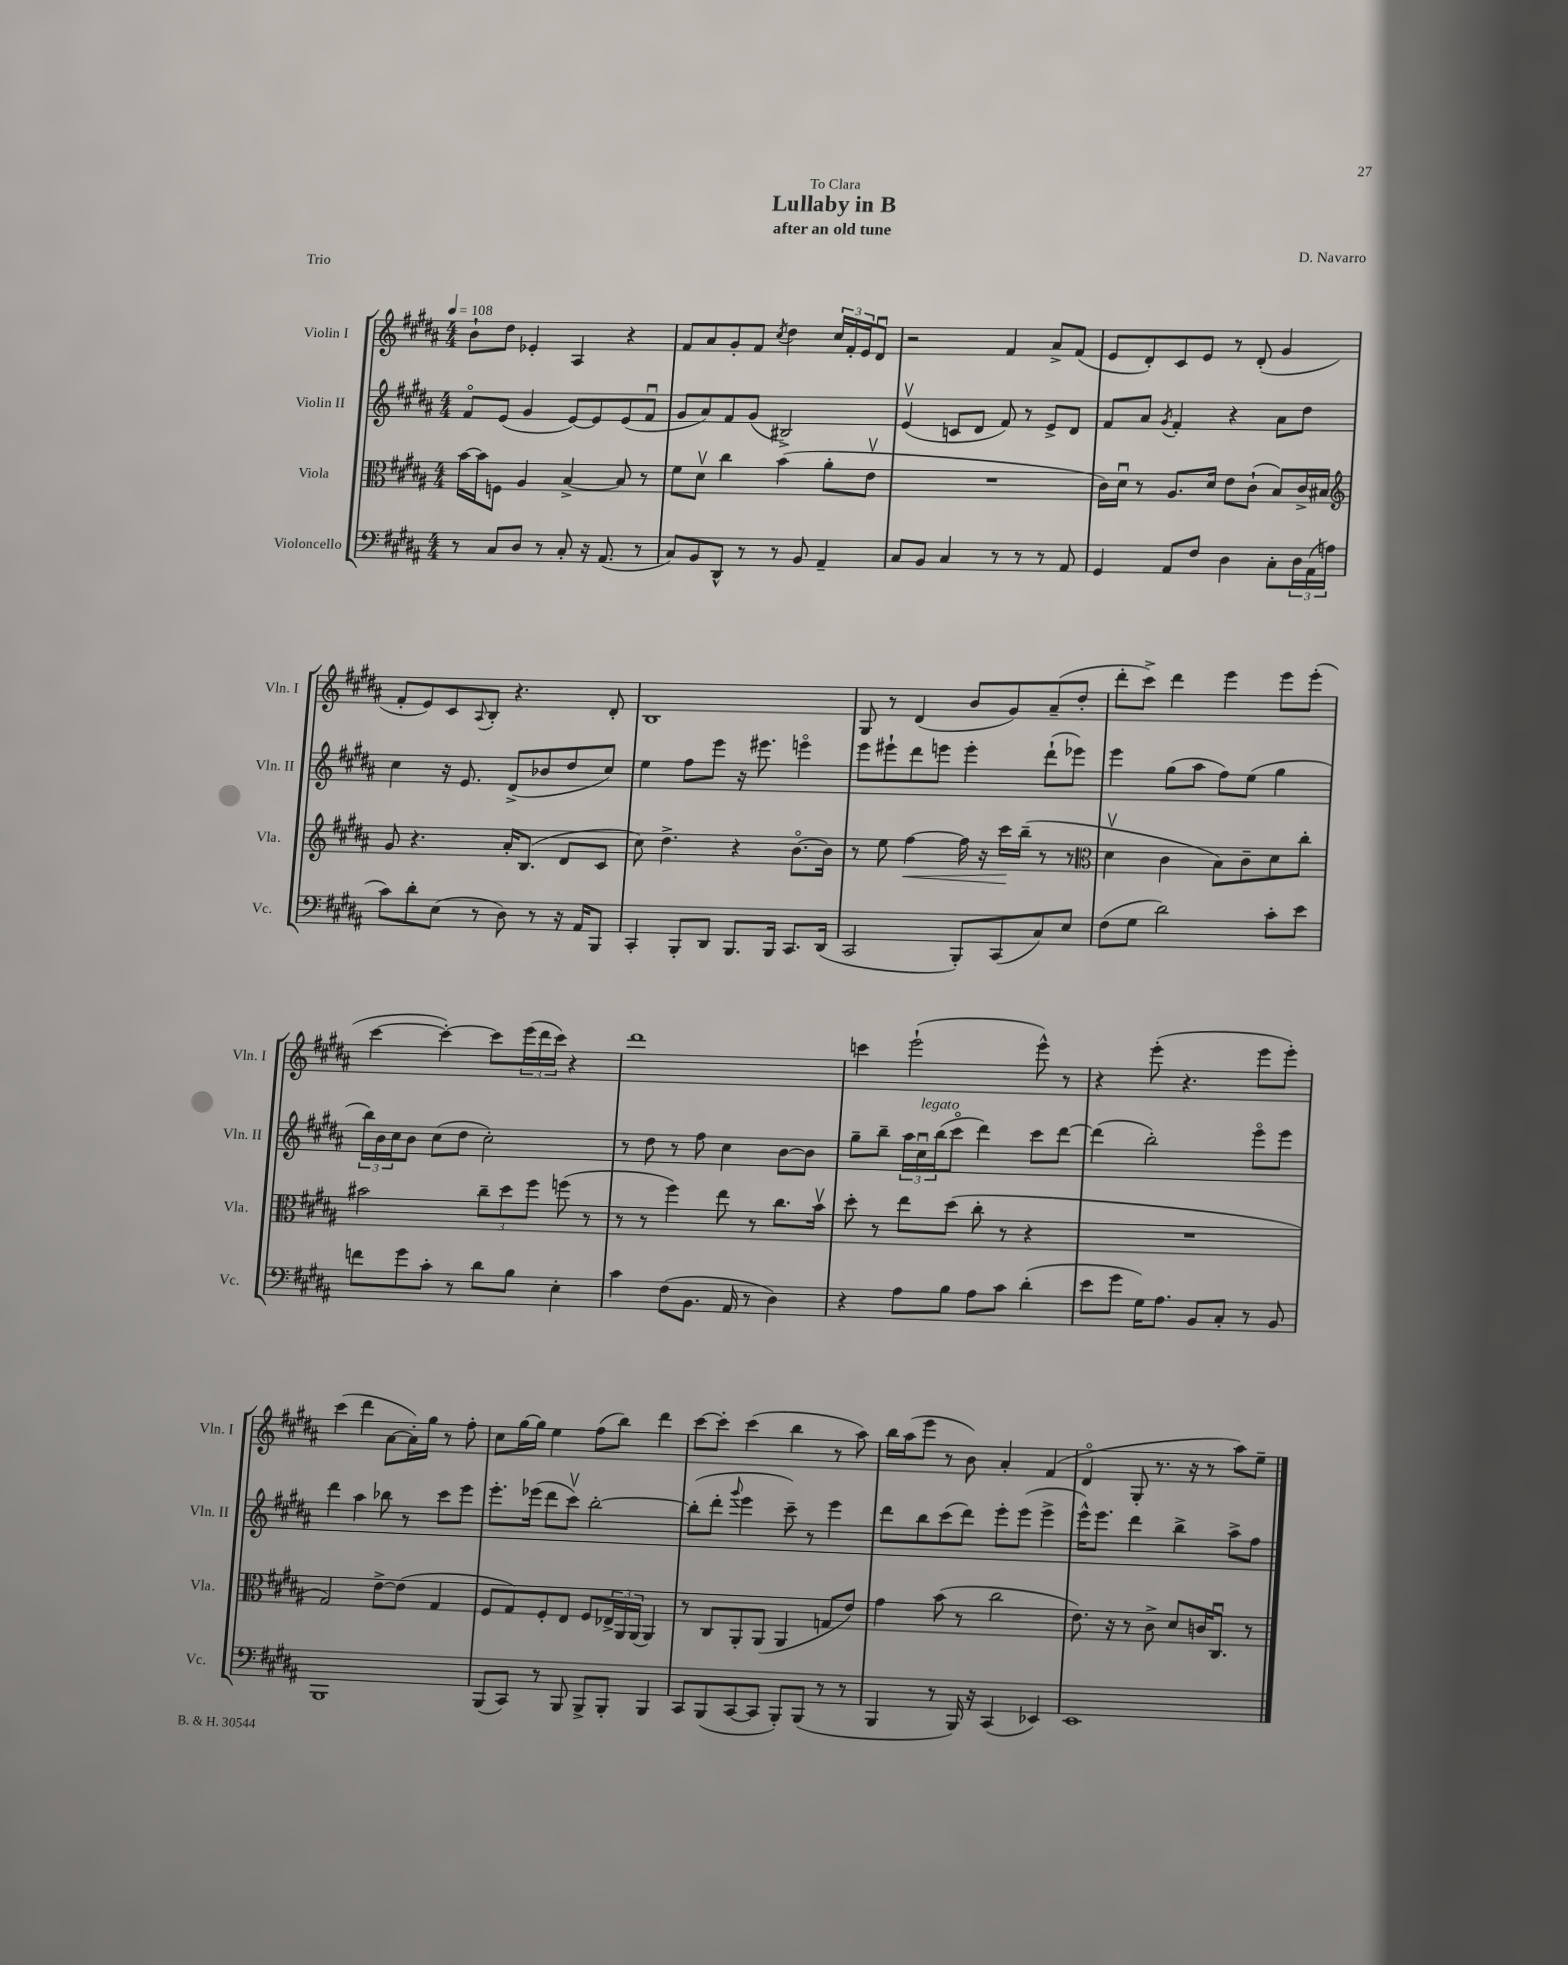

**kern	**kern	**kern	**kern
*staff4	*staff3	*staff2	*staff1
*clefF4	*clefC3	*clefG2	*clefG2
*k[f#c#g#d#a#]	*k[f#c#g#d#a#]	*k[f#c#g#d#a#]	*k[f#c#g#d#a#]
*M4/4	*M4/4	*M4/4	*M4/4
*MM108	*MM108	*MM108	*MM108
8r	[16b\LL	8f#o/L	8b`\L
.	16b\]J	.	.
8C#/L	8F\J	(8e/J	8dd#\J
8D#/J	4A#/	4g#/	4e-'/
8r	.	.	.
8C#'/	[4B^/	[8e/L)	4A#/
16r	.	8e/]	.
(8.AA#/	.	.	.
.	8B/]	(8e/	4r
8r	8r	8f#u/J	.
=	=	=	=
8C#/L)	8f#\L	8g#/L	8f#/L
8BB/	8d#v\J	8a#/)	8a#/
8DD#^^/J	4cc#\	8f#/	8g#'/
8r	.	(8g#/J	8f#/J
.	.	.	8qcc#/
8r	(4b\	2B#^/)	4dd#\
8BB/	.	.	.
4AA#~/	8a#'\L	.	24cc#/LL
.	.	.	24f#'/
.	.	.	24e/J
.	8ev\J	.	8d#u/J
=	=	=	=
8C#/L	1r	(4ev/	2r
8BB/J	.	.	.
4C#/	.	8c/L	.
.	.	8d#/J	.
8r	.	8f#/)	4f#/
8r	.	8r	.
8r	.	8e^/L	8a#^/L
8AA#/	.	8d#/J	(8f#/J
=	=	=	=
4GG#/	16c#\LL)	8f#/L	8e/L
.	16d#u\JJ	.	.
.	8r	8a#/J	8d#'/)
.	.	8qg#/	.
8AA#/L	8.A#/L	4f#'/	8c#/
8F#/J	.	.	8e/J
.	16d#/Jk	.	.
4D#\	8e\L	4r	8r
.	(8c#`\J	.	(8d#'/
8C#'\L	8B/L)	8a#\L	4g#/
24D#\L	16c#^/L	8dd#\J	.
(24AA#\	.	.	.
.	16B#/JJ	.	.
24A\JJ	.	.	.
=	=	=	=
*	*clefG2	*	*
8c#\L)	8g#/	4cc#\	8f#'/L
8d#'\	4.r	.	8e/)
(8E\J	.	16r	8c#/
.	.	8.e/	.
.	.	.	8qqA#/
8r	.	.	8B'/J
8D#\)	16a#'/LK	(8d#^/L	4.r
.	(8.B/J	.	.
8r	.	8b-/	.
16r	8d#/L	8dd#/	.
16AA#/LK	.	.	.
8BBB/J	8c#/J	8cc#/J)	8d#'/
=	=	=	=
4CC#'/	8cc#\)	4ee\	1B
.	4.dd#^\	.	.
8BBB'/L	.	8ff#\L	.
8DD#/J	.	8eee\J	.
8.BBB/L	4r	16r	.
.	.	8.eee#\	.
16BBB/Jk	.	.	.
8.CC#/L	[8.bo\L	4eeeo\	.
(16DD#/Jk	16b\]Jk	.	.
=	=	=	=
2CC#/	8r	8eee\L	8G#/
.	8ee\	8eee#`\	8r
.	[4ff#\	8ddd#\	(4d#/
.	.	8eee\J	.
8BBB'/L)	16ff#\]	4eee'\	8b/L
.	16r	.	.
(8CC#/	16ccc#\LL	.	8g#/)
.	(16bb~\JJ	.	.
8C#/)	8r	(8ddd#`\L	(8a#~/
8E/J	8r	8eee-\J)	8dd#'/J
=	=	=	=
*	*clefC3	*	*
(8F#\L	4d#v\	4eee\	8ddd#'\L
8G#\J	.	.	8ccc#^\J)
2d#\)	4c#\	(8gg#\L	4ddd#\
.	.	8aa#\J	.
.	8B\L)	8ff#\L)	4eee\
.	8c#~\	(8ee\J	.
8c#'\L	8d#\	4gg#\	8eee\L
8e\J	8cc#'\J	.	(8eee'\J
=	=	=	=
8f\L	2b#\	24bb\LL)	[4ccc#\
.	.	24b\	.
.	.	24cc#\J	.
8g#\	.	8b\J	.
8c#'\J	.	(8cc#\L	4ccc#'\_)
8r	.	8dd#\J	.
8d#\L	12cc#~\L	2cc#'\)	8ccc#\]L
.	12dd#\	.	.
8B\J	.	.	(24eee\L
.	12ff#\J	.	24ddd#\
.	.	.	24ccc#\JJ)
4E'\	(8ff\	.	4r
.	8r	.	.
=	=	=	=
4c#\	8r	8r	1ddd#
.	8r	8dd#\	.
(8F#\L	4ff#\)	8r	.
8.BB\J	.	8ff#\	.
.	8ee\	4cc#\	.
16AA#/	.	.	.
8r	8r	.	.
4D#\)	8.cc#\L	[8b\L	.
.	.	8b\]J	.
.	16bv\Jk	.	.
=	=	=	=
4r	8dd#'\	8gg#~\L	4ccc\
.	8r	8bb~\J	.
8A#\L	8ee\L	24aa#\LL	(2eee`\
.	.	24cc#u\	.
.	.	(24bb\J	.
8B\J	(8dd#\J	8ccc#o\J	.
8A#\L	8cc#'\	4ddd#\)	.
8c#\J	8r	.	.
(4d#'\	4r	8ccc#\L	8eee^^\)
.	.	[8ddd#\J	8r
=	=	=	=
8e\L	1r	(4ddd#\]	4r
8g#\J	.	.	.
16G#\LK)	.	2bb'\)	(8eee'\
8.A#\J	.	.	.
.	.	.	4.r
8BB/L	.	.	.
8C#'/J	.	.	.
8r	.	8eeeo\L	8eee\L
8BB/	.	8eee\J	8eee'\J)
=	=	=	=
1BBB	2G#/)	4ddd#\	(4ccc#\
.	.	4aa#\	4ddd#\
.	[8e^\L	8bb-\	[8a#\L
.	(8e\]J	8r	16a#'\]L)
.	.	.	16gg#\JJ
.	4G#/	8ccc#\L	8r
.	.	8eee\J	8ff#'\
=	=	=	=
(8BBB/L	8F#/L	8.eee'\L	8cc#\L
8CC#/J)	8G#/)	.	[16gg#\L
.	.	(16eee-\Jk	16gg#\]JJ
8r	8F#'/	8ddd#\L	4ee\
8BBB/	8E/J	8ccc#v\J)	.
8BBB^/L	8F#/L	[2bb'\	(8ff#\L
8BBB'/J	24E-^/L	.	8bb\J)
.	24AA#/	.	.
.	(24AA#/JJ	.	.
4BBB/	4AA#/)	.	4ddd#\
=	=	=	=
8CC#/L	8r	(8bb'\]L	[8ccc#\L
(8BBB/	8C#/L	8ddd#'\J	8ccc#'\]J
.	.	8qqggg#/	.
[8CC#/	8AA#'/	4eee\	(4ccc#\
8CC#/]J	(8AA#/J	.	.
8BBB'/L)	4AA#/	8ccc#~\)	4bb\
(8BBB/J	.	8r	.
8r	8G/L	4eee\	8r
8r	8e/J)	.	8aa#\)
=	=	=	=
4BBB/	4g#\	8ddd#\L	16bb\LL
.	.	.	(16aa#\J
.	.	8bb\	8eee\J
8r	(8b\	(8ccc#\	8r
16BBB/)	8r	8ddd#\J)	8b\)
16r	.	.	.
(4CC#/	2cc#\	8eee'\L	4a#'/
.	.	(8eee\J	.
4EE-/)	.	4eee^\	(4f#/
=	=	=	=
1EE	8.e\)	16eee^^\LK)	4d#o/
.	.	8.eee\J	.
.	16r	.	.
.	8r	4ddd#\	8G#'/
.	8c#^\	.	8.r
.	8d#/L	4bb^\	.
.	.	.	16r
.	16c/K	.	8r
.	8.C#u/J	.	.
.	.	8aa#^\L	8aa#\L)
.	8r	8ff#\J	8ee~\J
==	==	==	==
*-	*-	*-	*-
